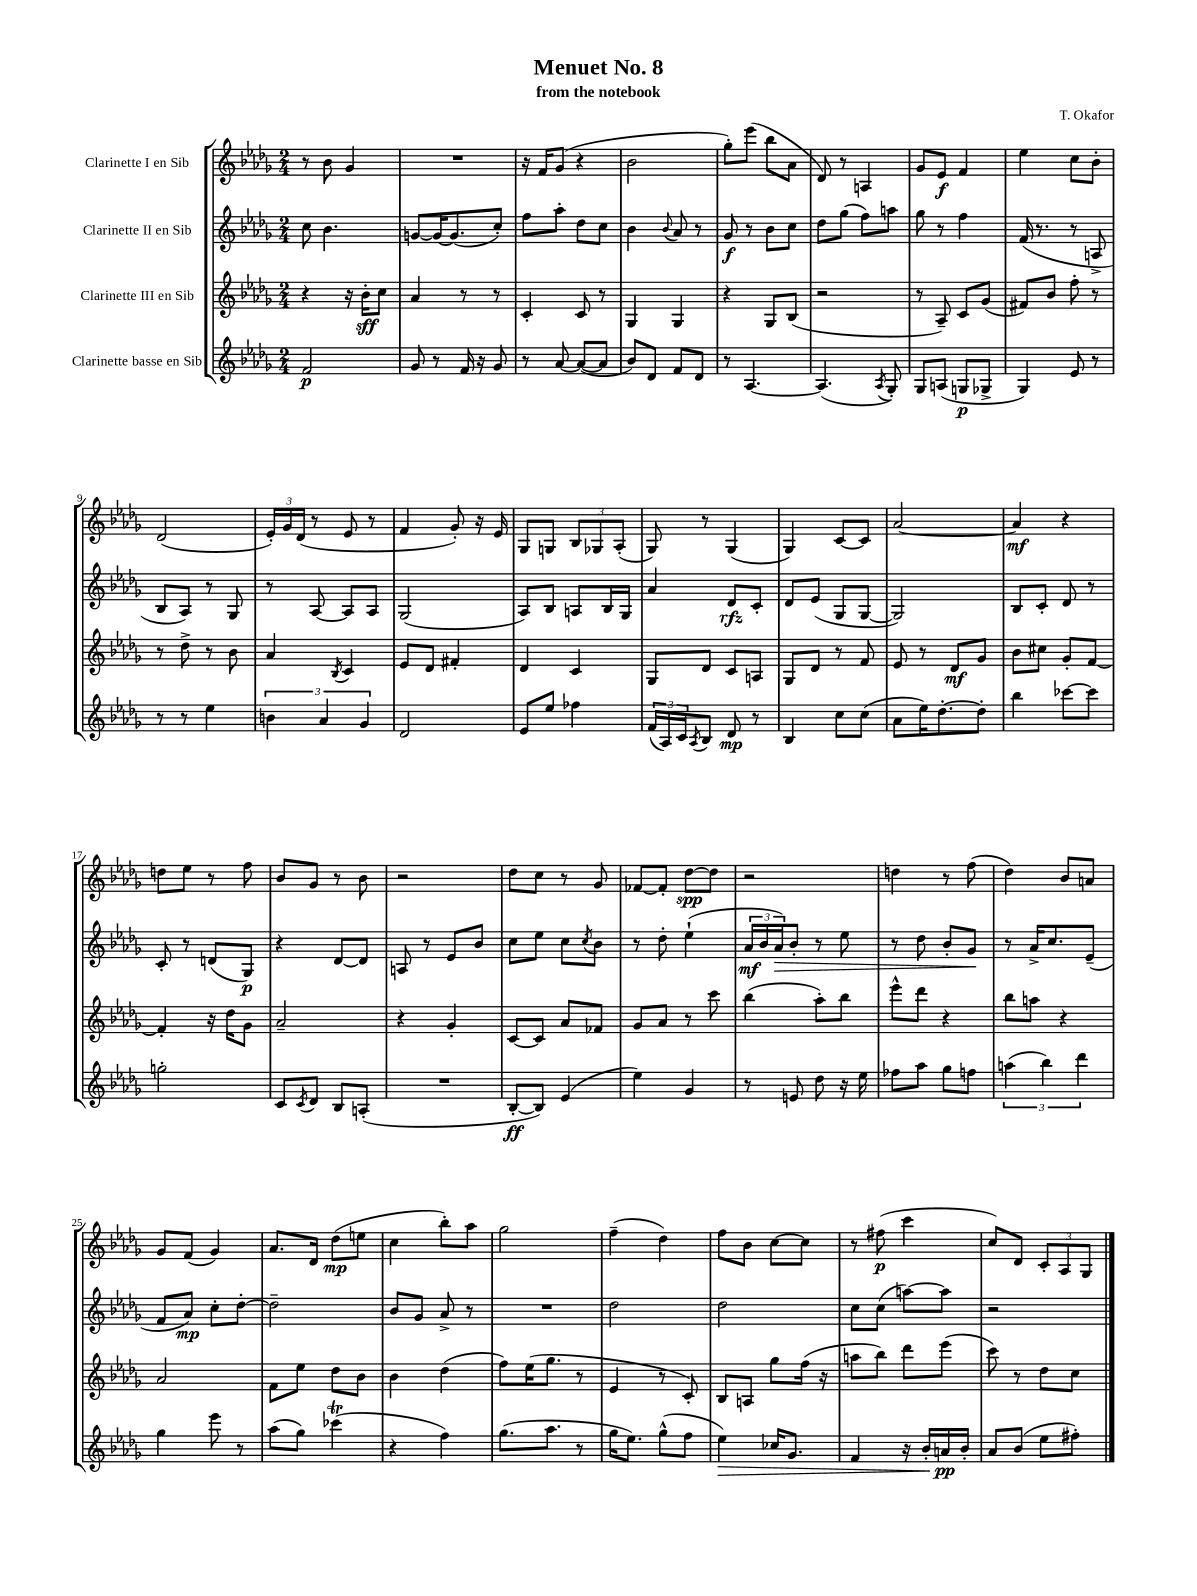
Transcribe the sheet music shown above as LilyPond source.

\header { title = "Menuet No. 8" composer = "T. Okafor" subtitle = "from the notebook" }
<<
\new StaffGroup <<
\new Staff = "s0" \with { instrumentName = "Clarinette I en Sib" } {
    \clef treble \key des \major \numericTimeSignature \time 2/4
    r8 bes'8 ges'4 |
    R2 |
    r16 f'16 ges'8( r4 |
    bes'2 |
    ges''8-.) ees'''8( bes''8 aes'8 |
    des'8) r8 a4 |
    ges'8 ees'8\f f'4 |
    ees''4 c''8 bes'8-. |
    des'2( |
    \tuplet 3/2 { ees'16-.) ges'16 des'16( } r8 ees'8 r8 |
    f'4 ges'8-.) r16 ees'16 |
    ges8 g8 \tuplet 3/2 { bes8 ges8 aes8-.( } |
    ges8) r8 ges4( |
    ges4) c'8~ c'8 |
    aes'2~ |
    aes'4\mf r4 |
    d''8 ees''8 r8 f''8 |
    bes'8 ges'8 r8 bes'8 |
    r2 |
    des''8 c''8 r8 ges'8 |
    fes'8~ fes'8-. des''8~\spp des''8 |
    r2 |
    d''4 r8 f''8( |
    des''4) bes'8 a'8 |
    ges'8 f'8( ges'4) |
    aes'8. des'16 des''8\mp( e''8 |
    c''4 bes''8-.) aes''8 |
    ges''2 |
    f''4--( des''4) |
    f''8 bes'8 c''8~ c''8 |
    r8 fis''8\p( c'''4 |
    c''8) des'8 \tuplet 3/2 { c'8-. aes8 ges8 } \bar "|." |
}
\new Staff = "s1" \with { instrumentName = "Clarinette II en Sib" } {
    \clef treble \key des \major \numericTimeSignature \time 2/4
    c''8 bes'4. |
    g'8~ g'16~ g'8.( c''8-.) |
    f''8 aes''8-. des''8 c''8 |
    bes'4 \appoggiatura { bes'8 } aes'8 r8 |
    ges'8\f r8 bes'8 c''8 |
    des''8 ges''8( f''8) a''8 |
    ges''8 r8 f''4 |
    f'16( r8. r8 a8-> |
    bes8 aes8) r8 ges8 |
    r8 aes8~ aes8 aes8 |
    ges2( |
    aes8) bes8 a8 bes16 ges16 |
    aes'4 des'8\rfz c'8-. |
    des'8 ees'8( ges8 ges8~ |
    ges2) |
    bes8 c'8-. des'8 r8 |
    c'8-. r8 d'8( ges8\p) |
    r4 des'8~ des'8 |
    a8 r8 ees'8 bes'8 |
    c''8 ees''8 c''8 \acciaccatura { c''8 } bes'8 |
    r8 des''8-. ees''4-!( |
    \tuplet 3/2 { aes'16\mf bes'16 aes'16\>) } bes'8-. r8 ees''8 |
    r8 des''8 bes'8-. ges'8\! |
    r8 aes'16-> c''8. ees'8--( |
    f'8 aes'8\mp) c''8-. des''8~-. |
    des''2-- |
    bes'8 ges'8 aes'8-> r8 |
    R2 |
    des''2 |
    des''2 |
    c''8 c''8( a''8~) a''8 |
    r2 \bar "|." |
}
\new Staff = "s2" \with { instrumentName = "Clarinette III en Sib" } {
    \clef treble \key des \major \numericTimeSignature \time 2/4
    r4 r16 bes'16-.\sff c''8 |
    aes'4 r8 r8 |
    c'4-. c'8 r8 |
    ges4 ges4 |
    r4 ges8 bes8( |
    r2 |
    r8 aes8--) c'8 ges'8( |
    fis'8) bes'8 f''8-. r8 |
    r8 des''8-> r8 bes'8 |
    aes'4 \acciaccatura { bes8 } c'4 |
    ees'8 des'8 fis'4-. |
    des'4 c'4 |
    ges8 des'8 c'8 a8 |
    ges8 des'8 r8 f'8 |
    ees'8 r8 des'8\mf ges'8 |
    bes'8 cis''8 ges'8-. f'8~ |
    f'4-. r16 des''16 ges'8 |
    aes'2-- |
    r4 ges'4-. |
    c'8~ c'8 aes'8 fes'8 |
    ges'8 aes'8 r8 c'''8 |
    bes''4( aes''8-.) bes''8 |
    ees'''8-^ des'''8 r4 |
    bes''8 a''8 r4 |
    aes'2 |
    f'8 ees''8 des''8 bes'8 |
    bes'4 des''4( |
    f''8) ees''16( ges''8. r8 |
    ees'4 r8 c'8-.) |
    bes8 a8 ges''8 f''16( r16 |
    a''8 bes''8) des'''8 ees'''8( |
    c'''8) r8 des''8 c''8 \bar "|." |
}
\new Staff = "s3" \with { instrumentName = "Clarinette basse en Sib" } {
    \clef treble \key des \major \numericTimeSignature \time 2/4
    f'2\p |
    ges'8 r8 f'16 r16 ges'8 |
    r8 aes'8~ aes'8~( aes'8 |
    bes'8) des'8 f'8 des'8 |
    r8 aes4.~ |
    aes4.( \acciaccatura { aes8 } ges8-.) |
    ges8 a8( g8\p ges8-> |
    ges4) ees'8 r8 |
    r8 r8 ees''4 |
    \tuplet 3/2 { b'4 aes'4 ges'4 } |
    des'2 |
    ees'8 ees''8 fes''4 |
    \tuplet 3/2 { f'16( aes16) c'16 } \acciaccatura { aes8 } bes8 des'8\mp r8 |
    bes4 c''8 c''8( |
    aes'8 ees''16) des''8.~-. des''8-. |
    bes''4 ces'''8~ ces'''8 |
    g''2-. |
    c'8 \acciaccatura { c'8 } des'8 bes8 a8-.( |
    R2 |
    bes8~-.\ff bes8) ees'4( |
    ees''4) ges'4 |
    r8 e'8 des''8 r16 ees''16 |
    fes''8 aes''8 ges''8 f''8 |
    \tuplet 3/2 { a''4( bes''4) des'''4 } |
    ges''4 ees'''8 r8 |
    aes''8( ges''8) ces'''4\trill( |
    r4 f''4) |
    ges''8.( aes''8. r8 |
    ges''16 ees''8.) ges''8-^( f''8 |
    ees''4\>) ces''16 ges'8. |
    f'4 r16 bes'16-. a'16\pp\! bes'16-. |
    aes'8 bes'8( ees''8 fis''8-.) \bar "|." |
}
>>
>>
